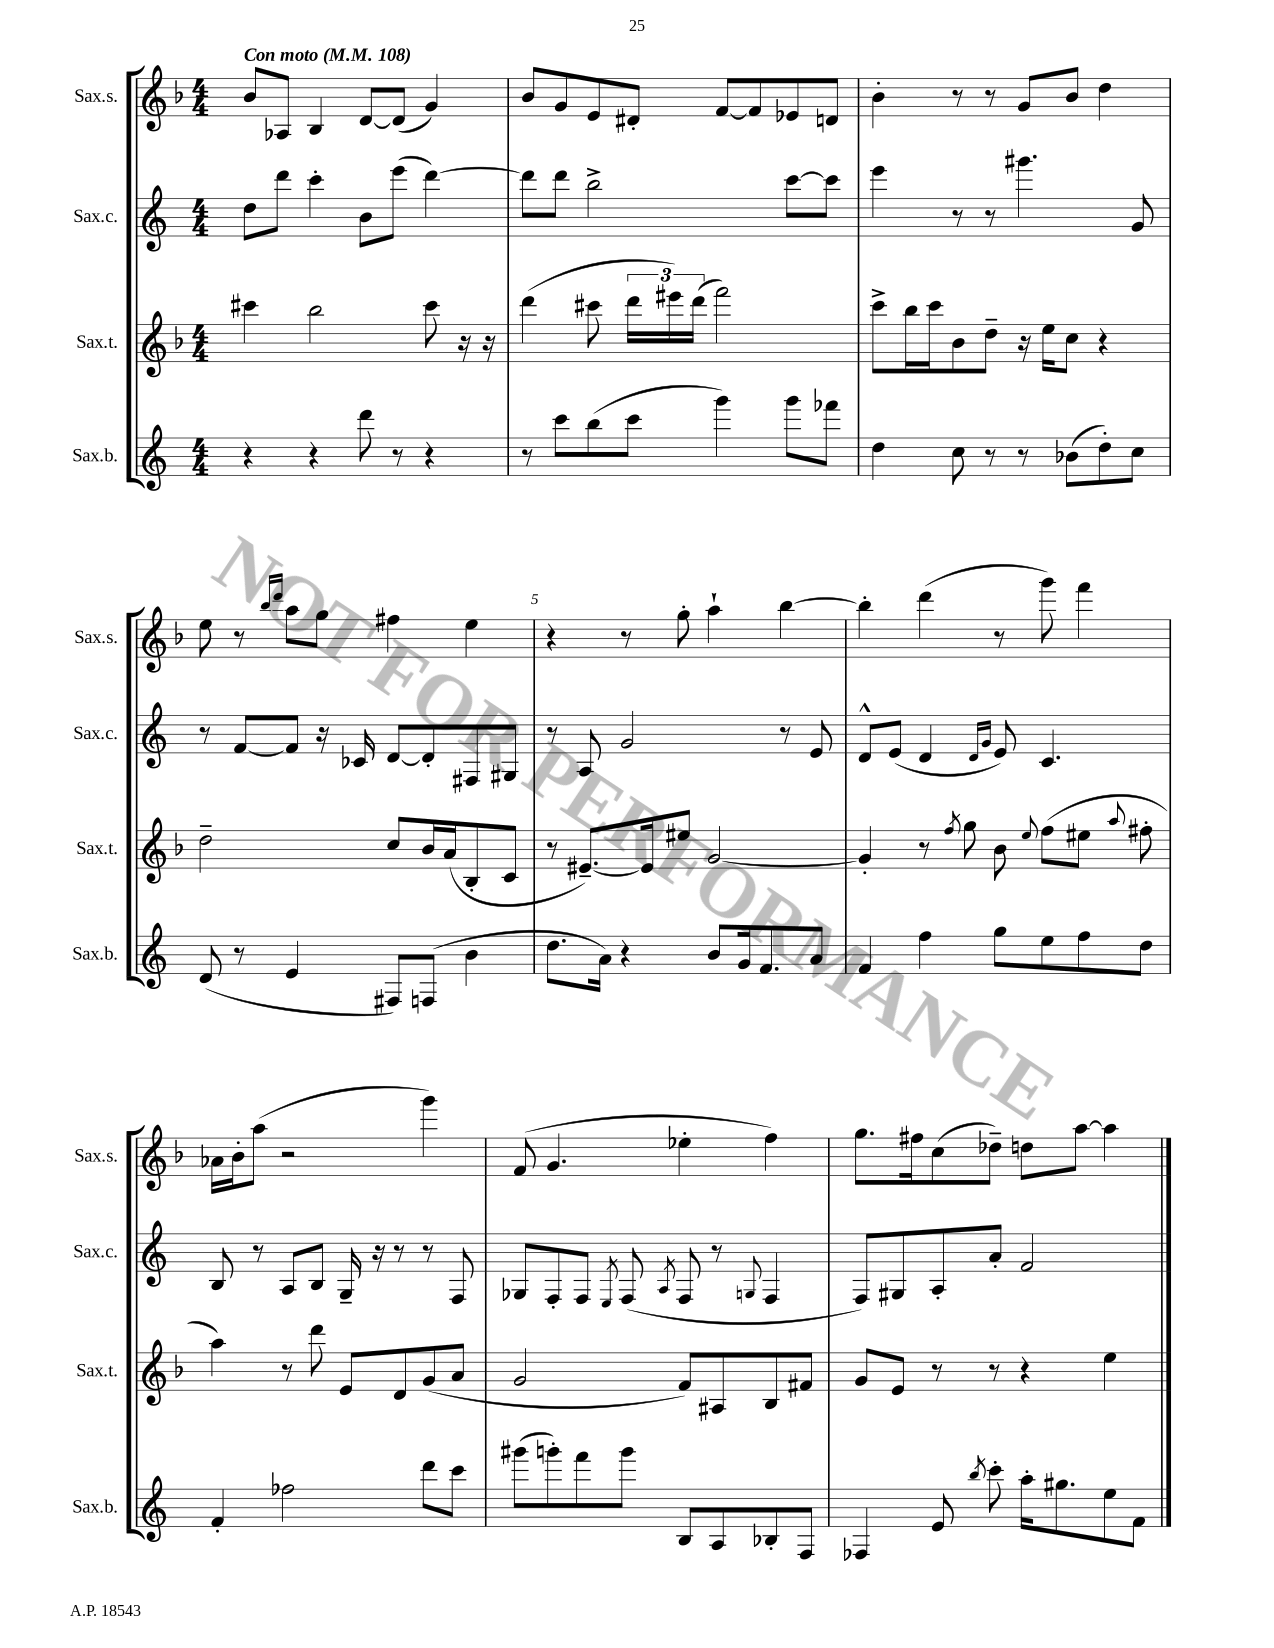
<<
\new StaffGroup <<
\new Staff = "s0" \with { instrumentName = "Sax.s." shortInstrumentName = "Sax.s." } {
    \clef treble \key f \major \numericTimeSignature \time 4/4 \tempo "Con moto" 4 = 108
    \autoBeamOff bes'8[ aes8] bes4 d'8[~ d'8]( g'4) |
    bes'8[ g'8 e'8 dis'8]-. f'8[~ f'8 ees'8 d'8] |
    bes'4-. r8 r8 g'8[ bes'8] d''4 |
    e''8 r8 \grace { bes''16[ d'''16] } a''8[ g''8] fis''4 e''4 |
    r4 r8 g''8-. a''4-! bes''4~ |
    bes''4-. d'''4( r8 g'''8) f'''4 |
    aes'16[ bes'16-. a''8]( r2 g'''4) |
    f'8( g'4. ees''4-. f''4) |
    g''8.[ fis''16 c''8( des''8]--) d''8[ a''8]~ a''4 \bar "|." |
}
\new Staff = "s1" \with { instrumentName = "Sax.c." shortInstrumentName = "Sax.c." } {
    \clef treble \key c \major \numericTimeSignature \time 4/4
    \autoBeamOff d''8[ d'''8] c'''4-. b'8[ e'''8]( d'''4~) |
    d'''8[ d'''8] b''2-> c'''8[~ c'''8] |
    e'''4 r8 r8 gis'''4. g'8 |
    r8 f'8[~ f'8] r16 ces'16 d'8[~ d'8-. fis8 gis8] |
    r8 a8 g'2 r8 e'8 |
    d'8[-^ e'8]( d'4 \grace { d'16[ g'16] } e'8) c'4. |
    b8 r8 a8[ b8] g16-- r16 r8 r8 f8 |
    ges8[ f8-. f8] \acciaccatura { e8 } f8( \acciaccatura { a8 } f8 r8 \appoggiatura { g8 } f4 |
    f8[) gis8 a8-. a'8]-. f'2 \bar "|." |
}
\new Staff = "s2" \with { instrumentName = "Sax.t." shortInstrumentName = "Sax.t." } {
    \clef treble \key f \major \numericTimeSignature \time 4/4
    \autoBeamOff cis'''4 bes''2 cis'''8 r16 r16 |
    d'''4( cis'''8 \tuplet 3/2 { d'''16[ eis'''16) d'''16]( } f'''2) |
    c'''8[-> bes''16 c'''16 bes'8 d''8]-- r16 e''16[ c''8] r4 |
    d''2-- c''8[ bes'16 a'16( bes8-. c'8] |
    r8 eis'8.[~--) eis'16 eis''8] g'2~ |
    g'4-. r8 \acciaccatura { f''8 } g''8 bes'8 \appoggiatura { e''8 } f''8[( eis''8] \appoggiatura { a''8 } fis''8-. |
    a''4) r8 d'''8 e'8[ d'8 g'8( a'8] |
    g'2 f'8[) ais8 bes8 fis'8] |
    g'8[ e'8] r8 r8 r4 e''4 \bar "|." |
}
\new Staff = "s3" \with { instrumentName = "Sax.b." shortInstrumentName = "Sax.b." } {
    \clef treble \key c \major \numericTimeSignature \time 4/4
    \autoBeamOff r4 r4 d'''8 r8 r4 |
    r8 c'''8[ b''8( c'''8] g'''4) g'''8[ fes'''8] |
    d''4 c''8 r8 r8 bes'8[( d''8-.) c''8] |
    d'8( r8 e'4 fis8[) f8]( b'4 |
    d''8.[ a'16]) r4 b'8[ g'16 f'8. a'8] |
    f'4 f''4 g''8[ e''8 f''8 d''8] |
    f'4-. fes''2 d'''8[ c'''8] |
    gis'''8[( g'''8-.) f'''8 g'''8] b8[ a8 bes8-. f8] |
    fes4 e'8 \acciaccatura { b''8 } c'''8-. a''16[-. gis''8. e''8 f'8] \bar "|." |
}
>>
>>
\layout { \context { \Score \override BarNumber.break-visibility = ##(#f #t #t) barNumberVisibility = #(every-nth-bar-number-visible 5) } }
